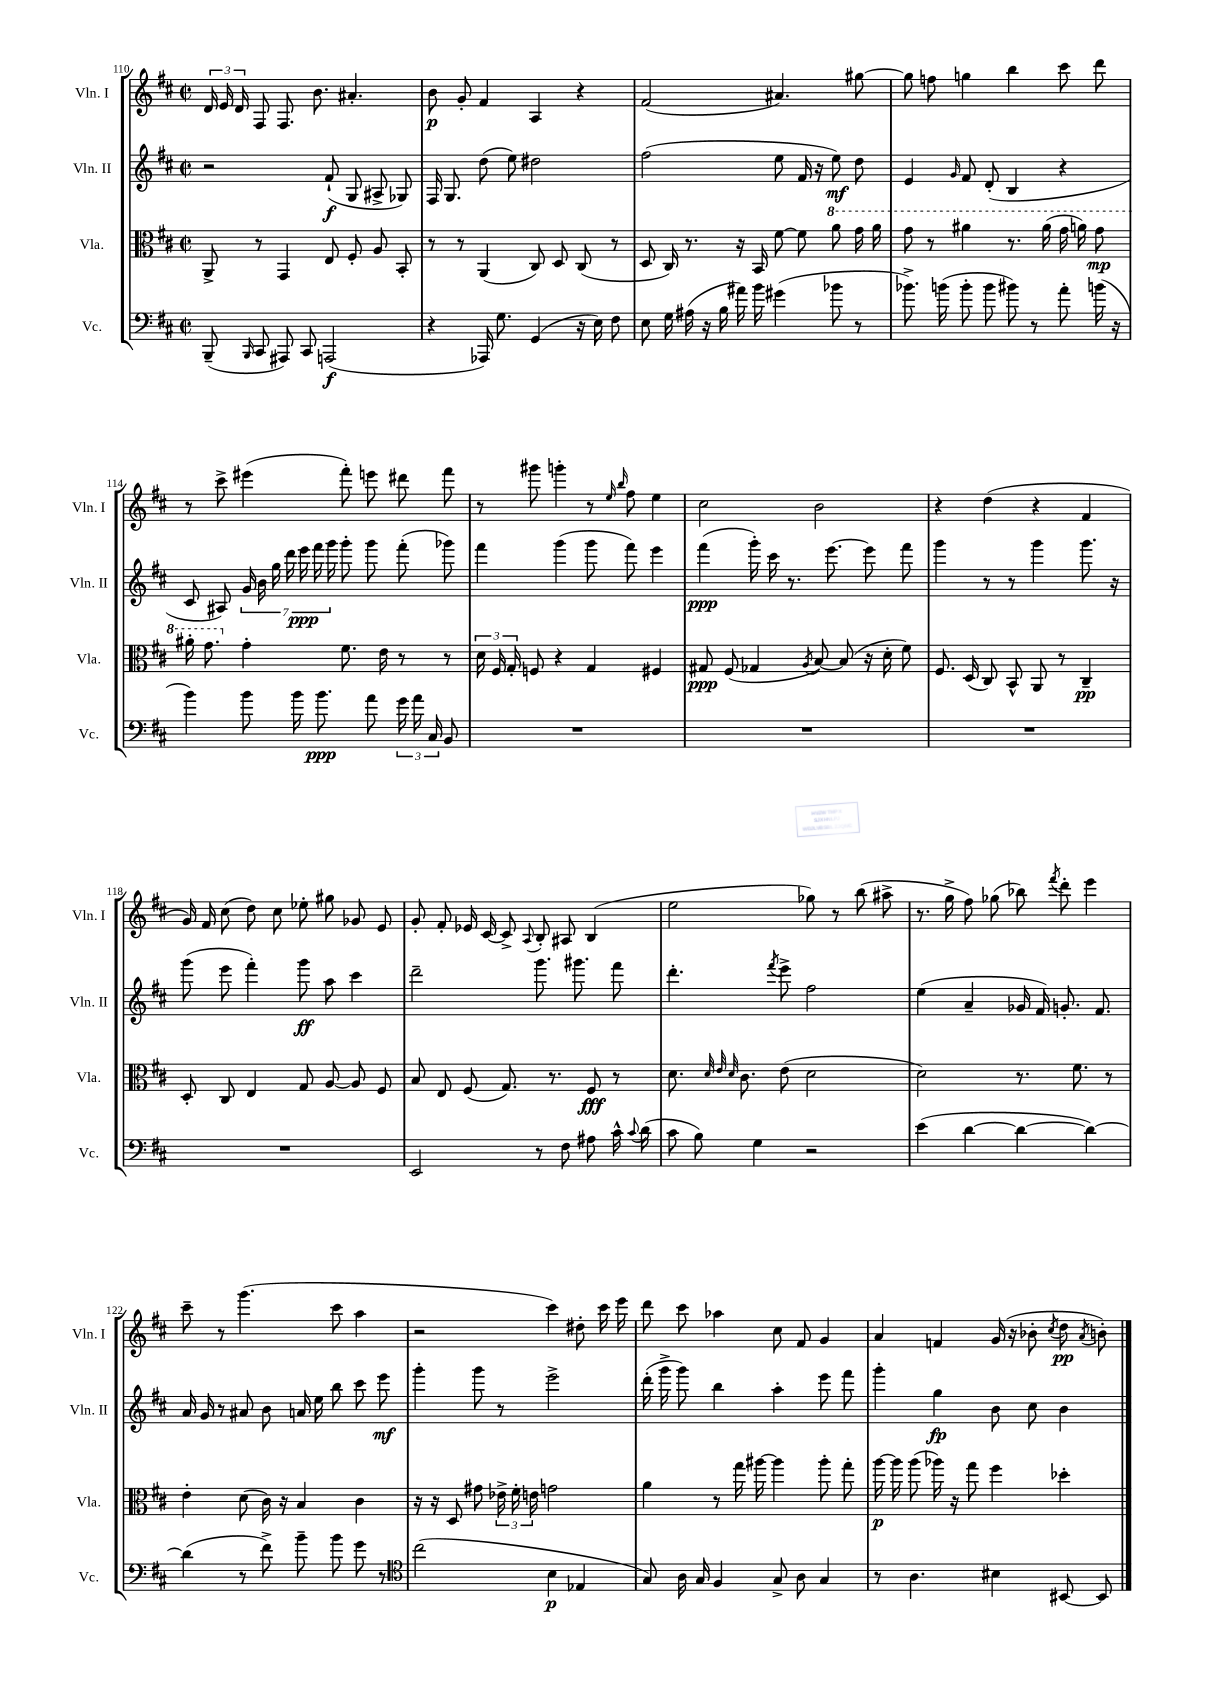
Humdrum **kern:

**kern	**kern	**kern	**kern
*staff4	*staff3	*staff2	*staff1
*clefF4	*clefC3	*clefG2	*clefG2
*k[f#c#]	*k[f#c#]	*k[f#c#]	*k[f#c#]
*M2/2	*M2/2	*M2/2	*M2/2
*met(c|)	*met(c|)	*met(c|)	*met(c|)
(8BBB~	8AA^	2r	24d
.	.	.	24e
.	.	.	24d
16qqBBB	.	.	.
8CC#	8r	.	8F#
8AAA#)	4GG	.	8.F#
8CC#	.	.	.
.	.	.	8.b
(2AAA	8E	(8f#`	.
.	8F#'	8G	4.a#'
.	8A	8A#^	.
.	8BB'	8G-)	.
=	=	=	=
4r	8r	16F#	8b
.	.	8.G	.
.	8r	.	8g'
16AAA-)	(4AA	(8dd	4f#
8.G	.	.	.
.	.	8ee)	.
(4GG	8C#)	2dd#	4A
.	8D	.	.
16r	(8C#	.	4r
16E)	.	.	.
8F#	8r	.	.
=	=	=	=
8E	8D	(2ff#	(2f#
16G	16C#)	.	.
(16A#	8.r	.	.
16r	.	.	.
16B	.	.	.
16a#)	16r	.	.
16b	16BB	.	.
(4g#	[8f#	8ee	4.a#)
.	8f#]	16f#	.
.	.	16r	.
8b-	8aa	8ee)	.
8r	16gg	8dd	[8gg#
.	16aa	.	.
=	=	=	=
8.b-^)	8gg	4e	8gg#]
.	8r	.	8ff
(16b	.	.	.
.	.	16qqg	.
8b'	4aa#	8f#	4gg
8b	.	(8d'	.
8b#)	8.r	4B	4bb
8r	.	.	.
.	(16aa#	.	.
8a'	16gg	4r	8ccc#
.	16aa)	.	.
(16b	8gg	.	8ddd
16r	.	.	.
=	=	=	=
4b)	16aa#'	8c#	8r
.	8.gg	.	.
.	.	8A#)	8ccc#^
8b	4g'	28g	(4eee#
.	.	28b	.
.	.	28gg	.
.	.	28ddd	.
16b	.	.	.
.	.	28eee	.
.	.	28fff#	.
8.b	.	.	.
.	.	28ggg	.
.	8.f#	8ggg'	8fff#')
8a	.	8ggg	8eee
.	16e	.	.
24g	8r	(8fff#'	8ddd#
24a	.	.	.
24C#	.	.	.
8BB	8r	8ggg-)	8fff#
=	=	=	=
1r	24d	4fff#	8r
.	24F#	.	.
.	24G'	.	.
.	8F	.	8ggg#
.	4r	(4ggg	4ggg'
.	4G	8ggg	8r
.	.	.	16qqee
.	.	.	16qqbb
.	.	8fff#)	8ff#
.	4F#	4eee	4ee
=	=	=	=
1r	8G#	(4fff#	2cc#
.	(8F#	.	.
.	4G-	16ggg')	.
.	.	16ccc#	.
.	.	8.r	.
.	8qA	.	.
.	[8B)	.	2b
.	.	[8.eee	.
.	(8B]	.	.
.	16r	8eee]	.
.	16d'	.	.
.	8f#)	8fff#	.
=	=	=	=
1r	8.F#	4ggg	4r
.	(16D	.	.
.	8C#)	8r	(4dd
.	8BB^^	8r	.
.	8AA	4ggg	4r
.	8r	.	.
.	4C#~	8.ggg	4f#
.	.	16r	.
=	=	=	=
1r	8D'	(8ggg	16g)
.	.	.	16f#
.	8C#	8eee	(8cc#
.	4E	4fff#')	8dd)
.	.	.	8cc#
.	8G	8ggg	8ee-'
.	[8A	8aa	8gg#
.	8A]	4ccc#	8g-
.	8F#	.	8e
=	=	=	=
2EE	8B	2ddd~	8g'
.	8E	.	8f#'
.	(8F#	.	16e-
.	.	.	[16c#
.	8.G)	.	8c#^]
.	.	.	8qqA
8r	.	8.ggg	8B'
.	8.r	.	.
8F#	.	.	8A#
.	.	8.ggg#	.
8A#	8F#	.	(4B
16c#^^	8r	8fff#	.
8qqc#	.	.	.
(16d	.	.	.
=	=	=	=
8c#	8.d	4.ddd'	2ee
8B)	.	.	.
.	32qqd	.	.
.	32qqe	.	.
.	32qqd	.	.
.	8.c#	.	.
4G	.	.	.
.	.	8qfff#	.
.	(8e	8eee^	.
2r	2d	2ff#	8gg-)
.	.	.	8r
.	.	.	(8bb
.	.	.	8aa#^
=	=	=	=
(4e	2d)	(4ee	8.r
.	.	.	16gg^
[4d	.	4a~	8ff#)
.	.	.	(8gg-
4d_	8.r	16g-	8bb-)
.	.	16f#)	.
.	.	.	8qfff#
.	.	8.g'	8ddd'
.	8.f#	.	.
4d_)	.	.	4eee
.	.	8.f#	.
.	8r	.	.
=	=	=	=
(4d]	4e'	16a	8ccc#~
.	.	16g	.
.	.	8r	8r
8r	(8d	8a#	(4.ggg
8f#^)	16c#)	8b	.
.	16r	.	.
8b~	4B	16a	.
.	.	16ee	.
8b	.	8bb	8ccc#
8g	4c#	8ccc#	4aa
8r	.	8eee	.
=	=	=	=
*clefC4	*	*	*
(2cc#	16r	4ggg'	2r
.	16r	.	.
.	8D	.	.
.	8g#	8ggg	.
.	24e-^	8r	.
.	24f#'	.	.
.	24e	.	.
4B	2g	2eee^	4ccc#)
4E-	.	.	8dd#'
.	.	.	16ccc#
.	.	.	16eee
=	=	=	=
8G)	4a	(16ddd'	8ddd
.	.	16ggg^	.
16A	.	8ggg)	8ccc#
16G	.	.	.
4F#	8r	4bb	4aa-
.	16gg	.	.
.	[16aa#	.	.
8G^	4aa#]	4aa'	8cc#
8A	.	.	8f#
4G	8aa#'	8eee	4g
.	8gg'	8fff#	.
=	=	=	=
8r	[16aa	4ggg'	4a
.	16aa]	.	.
4.A	(8aa	.	.
.	16aa-)	4gg	4f
.	16r	.	.
.	8gg	.	.
4B#	4ff#	8b	(16g
.	.	.	16r
.	.	8cc#	8b-'
.	.	.	8qcc#
[8BB#	4dd-'	4b	8dd
.	.	.	8qa
8BB#]	.	.	8b')
==	==	==	==
*-	*-	*-	*-
